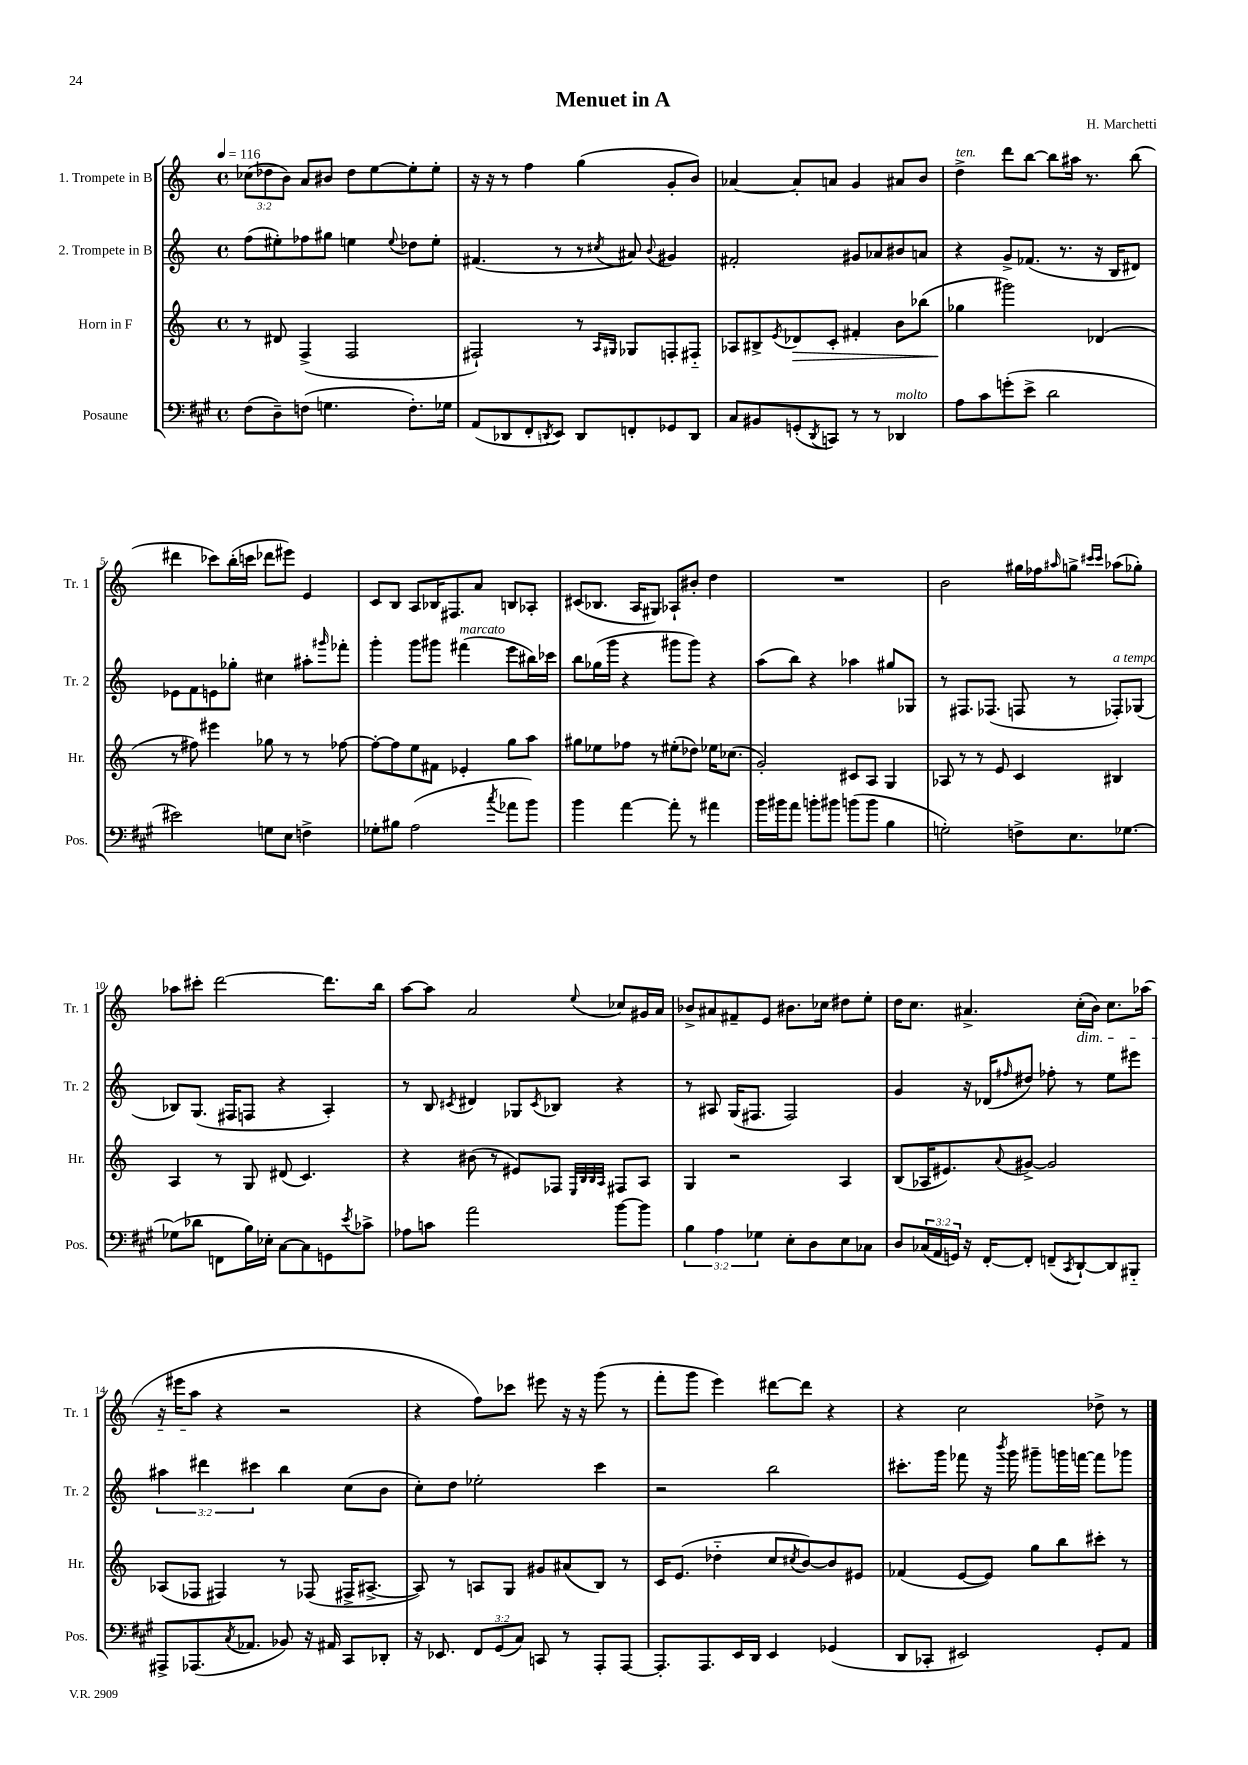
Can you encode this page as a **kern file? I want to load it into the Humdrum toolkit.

**kern	**kern	**dynam	**kern	**kern
*part4	*part3	*part3	*part2	*part1
*staff4	*staff3	*staff3	*staff2	*staff1
*I"Posaune	*I"Horn in F	*	*I"2. Trompete in B	*I"1. Trompete in B
*I'Pos.	*I'Hr.	*	*I'Tr. 2	*I'Tr. 1
*clefF4	*clefG2	*	*clefG2	*clefG2
*k[f#c#g#]	*k[]	*	*k[]	*k[]
*M4/4	*M4/4	*	*M4/4	*M4/4
*met(c)	*met(c)	*	*met(c)	*met(c)
*MM116	*MM116	*	*MM116	*MM116
=1	=1	=1	=1	=1
(8F#\L	8r	.	(8ff\L	(12cc-X\L
.	.	.	.	12dd-X\
8D~\)	8d#X/	.	8ee#X'\)	.
.	.	.	.	12b\J)
(8Fn\J	(4F^/	.	8ff-X\	8a/L
4.Gn\	.	.	8gg#X\J	8b#X/J
.	2F/	.	4een\	8dd-\L
.	.	.	.	[8ee\
.	.	.	8qqee/	.
8.F'\L)	.	.	8dd-X\L	8ee'\]
.	.	.	8ee'\J	8ee'\J
16G-X\Jk	.	.	.	.
=2	=2	=2	=2	=2
(8AA/L	2F#X`/)	.	(4.f#X/	16r
.	.	.	.	16r
8DD-X/	.	.	.	8r
8FF#'/	.	.	.	4ff\
8qDDn/	.	.	.	.
8EE/J)	.	.	8r	.
8DD/L	8r	.	8r	(4gg\
.	16qqA/LL	.	.	.
.	16qqG#X/JJ	.	8qcc#X/	.
8FFn'/	8G-X/L	.	8a#X/)	.
.	.	.	8qqb/	.
8GG-X/	8Fn'/	.	4g#X/	8g'/L
8DD/J	8F#X/J	.	.	8b/J)
=3	=3	=3	=3	=3
8C#/L	8A-X/L	.	2f#X'/	[4a-X/
8BB#X/	8B#X^/	.	.	.
.	8qe/	.	.	.
!	!	!LO:HP:b	!	!
(8GGn'/	8d-X/	>	.	8a-'/L]
8qDD/	.	.	.	.
8CCn/J)	8c'/J	.	.	8an/J
8r	4f#X'/	.	8g#X/L	4g/
8r	.	.	8a-X/	.
!LO:TX:a:i:t=molto	!	!	!	!
4DD-X/	8b\L	.	8b#X/	8a#X/L
.	(8bb-X\J	.	8an/J	8b/J
=4	=4	=4	=4	=4
!	!	!	!	!LO:TX:a:i:t=ten.
8A\L	4gg-X\	.	4r	4dd^\
8c#\	.	.	.	.
(8gn'\	2ggg#X\)	]	8g^/L	8ddd\L
8e^\J	.	.	(8.f-X/J	[8bb\J
2d\	.	.	.	8bb\L]
.	.	.	8.r	.
.	.	.	.	16aa#X\Jk
.	.	.	.	8.r
.	(4d-X/	.	16r	.
.	.	.	16B/KL	.
.	.	.	8d#X/J)	(8bb\
!!LO:LB:g=z
=5	=5	=5	=5	=5
2e#X\)	8r	.	8e-X\L	4ddd#X\
.	8ff#X\)	.	8f\	.
.	4eee#X\	.	8en\	8ccc-X\L)
.	.	.	8gg-X'\J	(16bb'\L
.	.	.	.	16cccn\JJ
8Gn\L	8gg-X\	.	4cc#X\	8ddd-X\L
8E\J	8r	.	.	8eee#X\J)
4Fn^\	8r	.	8aa#X'\L	4e/
.	.	.	16qqggg#X/	.
.	[8ff-X\	.	8fff-X'\J	.
=6	=6	=6	=6	=6
8G-X'\L	8ff-'\L_	.	4ggg'\	8c/L
8B#X\J	8ff-\]	.	.	8B/J
(2A\	8ee\	.	8ggg\L	8A/L
.	8f#X\J	.	8ggg#X\J	16B-X/K
.	.	.	.	8.F#X/
!	!	!	!LO:TX:a:i:t=marcato	!
.	4e-X'/	.	(4fff#X\	.
.	.	.	.	8a/J
8qcc#/	.	.	.	.
8a-X\L	8gg\L	.	8eee\L	8Bn/L
8b\J)	8aa\J	.	16bb#X\L)	8A-X'/J
.	.	.	16ccc-X\JJ	.
=7	=7	=7	=7	=7
4b\	8gg#X\L	.	8bb\L	(8c#X/L
.	8ee-X\	.	(16gg-X\L	8.B-X/J
.	.	.	16ggg\JJ	.
[4a\	8ff-X\J	.	4r	.
.	.	.	.	16A/KL
.	8r	.	.	8G#X/J)
8a'\]	(8ee#X'\L	.	8ggg#X\L	8A-X`/L
8r	8dd-X\J)	.	8ggg#\J)	8b#X'/J
4a#X\	16ee-X\KL	.	4r	4dd\
.	(8.cc-X\J	.	.	.
=8	=8	=8	=8	=8
16b\LL	2g'/)	.	(8aa\L	1r
16b#X\J	.	.	.	.
8a\J	.	.	8bb\J)	.
8bn'\L	.	.	4r	.
8b#X\J	.	.	.	.
(8bn\L	8c#X/L	.	4aa-X\	.
8b\J	8A/J	.	.	.
4B\	4G/	.	8gg#X/L	.
.	.	.	8G-X/J	.
=9	=9	=9	=9	=9
2Gn'\)	8A-X/	.	8r	2b\
.	8r	.	8.F#X/L	.
.	8r	.	.	.
.	.	.	(8.F-X/J	.
.	8e/	.	.	.
8Fn^\L	4c/	.	8Fn/	16gg#X\LL
.	.	.	.	16ff-X\J
.	.	.	.	16qqaa#X/
8.E\	.	.	8r	8ggn^\J
.	.	.	.	16qqccc#X/LL
.	.	.	.	16qqccc#/JJ
!	!	!	!LO:TX:a:i:t=a tempo	!
.	4B#X/	.	8F-X'/L)	(8aa-X\L
[8.G-X\J	.	.	.	.
.	.	.	(8G-X/J	8gg-X'\J)
!!LO:LB:g=z
=10	=10	=10	=10	=10
(8G-X\L]	4A/	.	8B-X/L)	8aa-X\L
8d-X\J	.	.	(8.G/J	8ccc#X'\J
8FFn\L	8r	.	.	[2ddd\
.	.	.	16F#X/KL	.
16B\L)	8G/	.	8Fn/J	.
16E-X'\JJ	.	.	.	.
[8C#\L	(8d#X/	.	4r	.
8C#\]	4.c/)	.	.	.
8GGn\	.	.	4A'/)	8.ddd\L]
8qe/	.	.	.	.
8c-X^\J	.	.	.	.
.	.	.	.	16bb\Jk
=11	=11	=11	=11	=11
8A-X\L	4r	.	8r	[8aa\L
8cn\J	.	.	8B/	8aa\J]
.	.	.	8qc#X/	.
2a\	(8b#X\	.	4d#X/	2a/
.	8r	.	.	.
.	8e#X/L)	.	8G-X/L	.
.	.	.	8qc#/	.
.	8F-X/J	.	8B-X/J	.
.	32qqE/LLL	.	.	.
.	32qqB/	.	.	.
.	32qqB/	.	.	.
.	32qqA/JJJ	.	.	8qqee/
[8b\L	8F#X/L	.	4r	8cc-X/L
8b\J]	8A/J	.	.	16g#X/L
.	.	.	.	16a/JJ
=12	=12	=12	=12	=12
6B\	4G/	.	8r	8b-X^/L
.	.	.	8A#X/	8a#X/
6A\	.	.	.	.
.	2r	.	(16G/KL	8f#X~/
.	.	.	8.F#X/J	.
6G-X\	.	.	.	.
.	.	.	.	8e/J
8E'\L	.	.	2F#/)	8.b#X\L
8D\	.	.	.	.
.	.	.	.	16cc-X\Jk
8E\	4A/	.	.	8dd#X\L
8C-X\J	.	.	.	8ee'\J
=13	=13	=13	=13	=13
8D/L	(8B/L	.	4g/	16dd\KL
.	.	.	.	8.cc\J
(24C-X/L	16A-X/K	.	.	.
24AA/	.	.	.	.
.	8.e#X/)	.	.	.
24GGn/JJ)	.	.	.	.
16r	.	.	16r	4.a#X^/
[16FF#'/KL	.	.	(16d-X/KL	.
.	8qqa/	.	16qqff#X/	.
8FF#'/J]	[8g#X^/J	.	8dd#X/J)	.
(8FFn~/L	2g#/]	.	8ff-X'\	.
8qCC#/	.	.	.	.
!	!	!	!	!LO:TX:b:i:t=dim.
[8DD`/)	.	.	8r	(16cc'\LL
.	.	.	.	16b\JJ)
8DD/]	.	.	8ee\L	8.cc\L
8BBB#X/J	.	.	8eee#X\J	.
.	.	.	.	(16aa-X\Jk
!!LO:LB:g=z
=14	=14	=14	=14	=14
8AAA#X^/L	(8A-X/L	.	6aa#X\	16r
.	.	.	.	16eee#X\KL
(8.AAA-X/	8F-X/J	.	.	8aa\J
.	.	.	6ddd#X\	.
.	4F#X/)	.	.	4r
8qC#/	.	.	.	.
8.AA-X/J	.	.	.	.
.	.	.	6ccc#X\	.
8BB-X/)	8r	.	4bb\	2r
16r	(8F-X/	.	.	.
16AA#X/	.	.	.	.
8CC#/L	16F#X^/KL	.	(8cc\L	.
.	[8.A#X^/J	.	.	.
8DD-X'/J	.	.	8b\J	.
=15	=15	=15	=15	=15
16r	8A#/])	.	8cc'\L)	4r
8.EE-X/	.	.	.	.
.	8r	.	8dd\J	.
12FF#/L	8An/L	.	2ee-X'\	8ff\L)
(12GG#/	.	.	.	.
.	8G/J	.	.	8ccc-X\J
12C#/J)	.	.	.	.
8CCn/	8g#X/L	.	.	8eee#X\
8r	(8a#X/	.	.	16r
.	.	.	.	16r
8AAA'/L	8B/J)	.	4ccc\	(8ggg\
[8AAA/J	8r	.	.	8r
=16	=16	=16	=16	=16
8.AAA'/L]	16c/KL	.	2r	8fff'\L
.	(8.e/J	.	.	.
.	.	.	.	8ggg\J
8.AAA/	.	.	.	.
.	4dd-X\	.	.	4eee\)
16EE/L	.	.	.	.
16DD/JJ	.	.	.	.
4EE/	8cc/L	.	2bb\	[8ddd#X\L
.	8qcc#X/	.	.	.
.	[8b/)	.	.	8ddd#\J]
(4GG-X/	8b/]	.	.	4r
.	8e#X/J	.	.	.
=17	=17	=17	=17	=17
8DD/L	(4f-X/	.	8.ccc#X'\L	4r
8CC-X'/J	.	.	.	.
.	.	.	16ggg\Jk	.
2EE#X/)	[8e/L	.	8fff-X\	2cc\
.	8e/J])	.	16r	.
.	.	.	8qbbb/	.
.	.	.	16ggg\	.
.	8gg\L	.	8ggg#X~\L	.
.	8bb\	.	16gggn\L	.
.	.	.	[16fffn\JJ	.
8GG#'/L	8ccc#X'\J	.	8fff\L]	8dd-X^\
8AA/J	8r	.	8ggg-X\J	8r
==	==	==	==	==
*-	*-	*-	*-	*-
